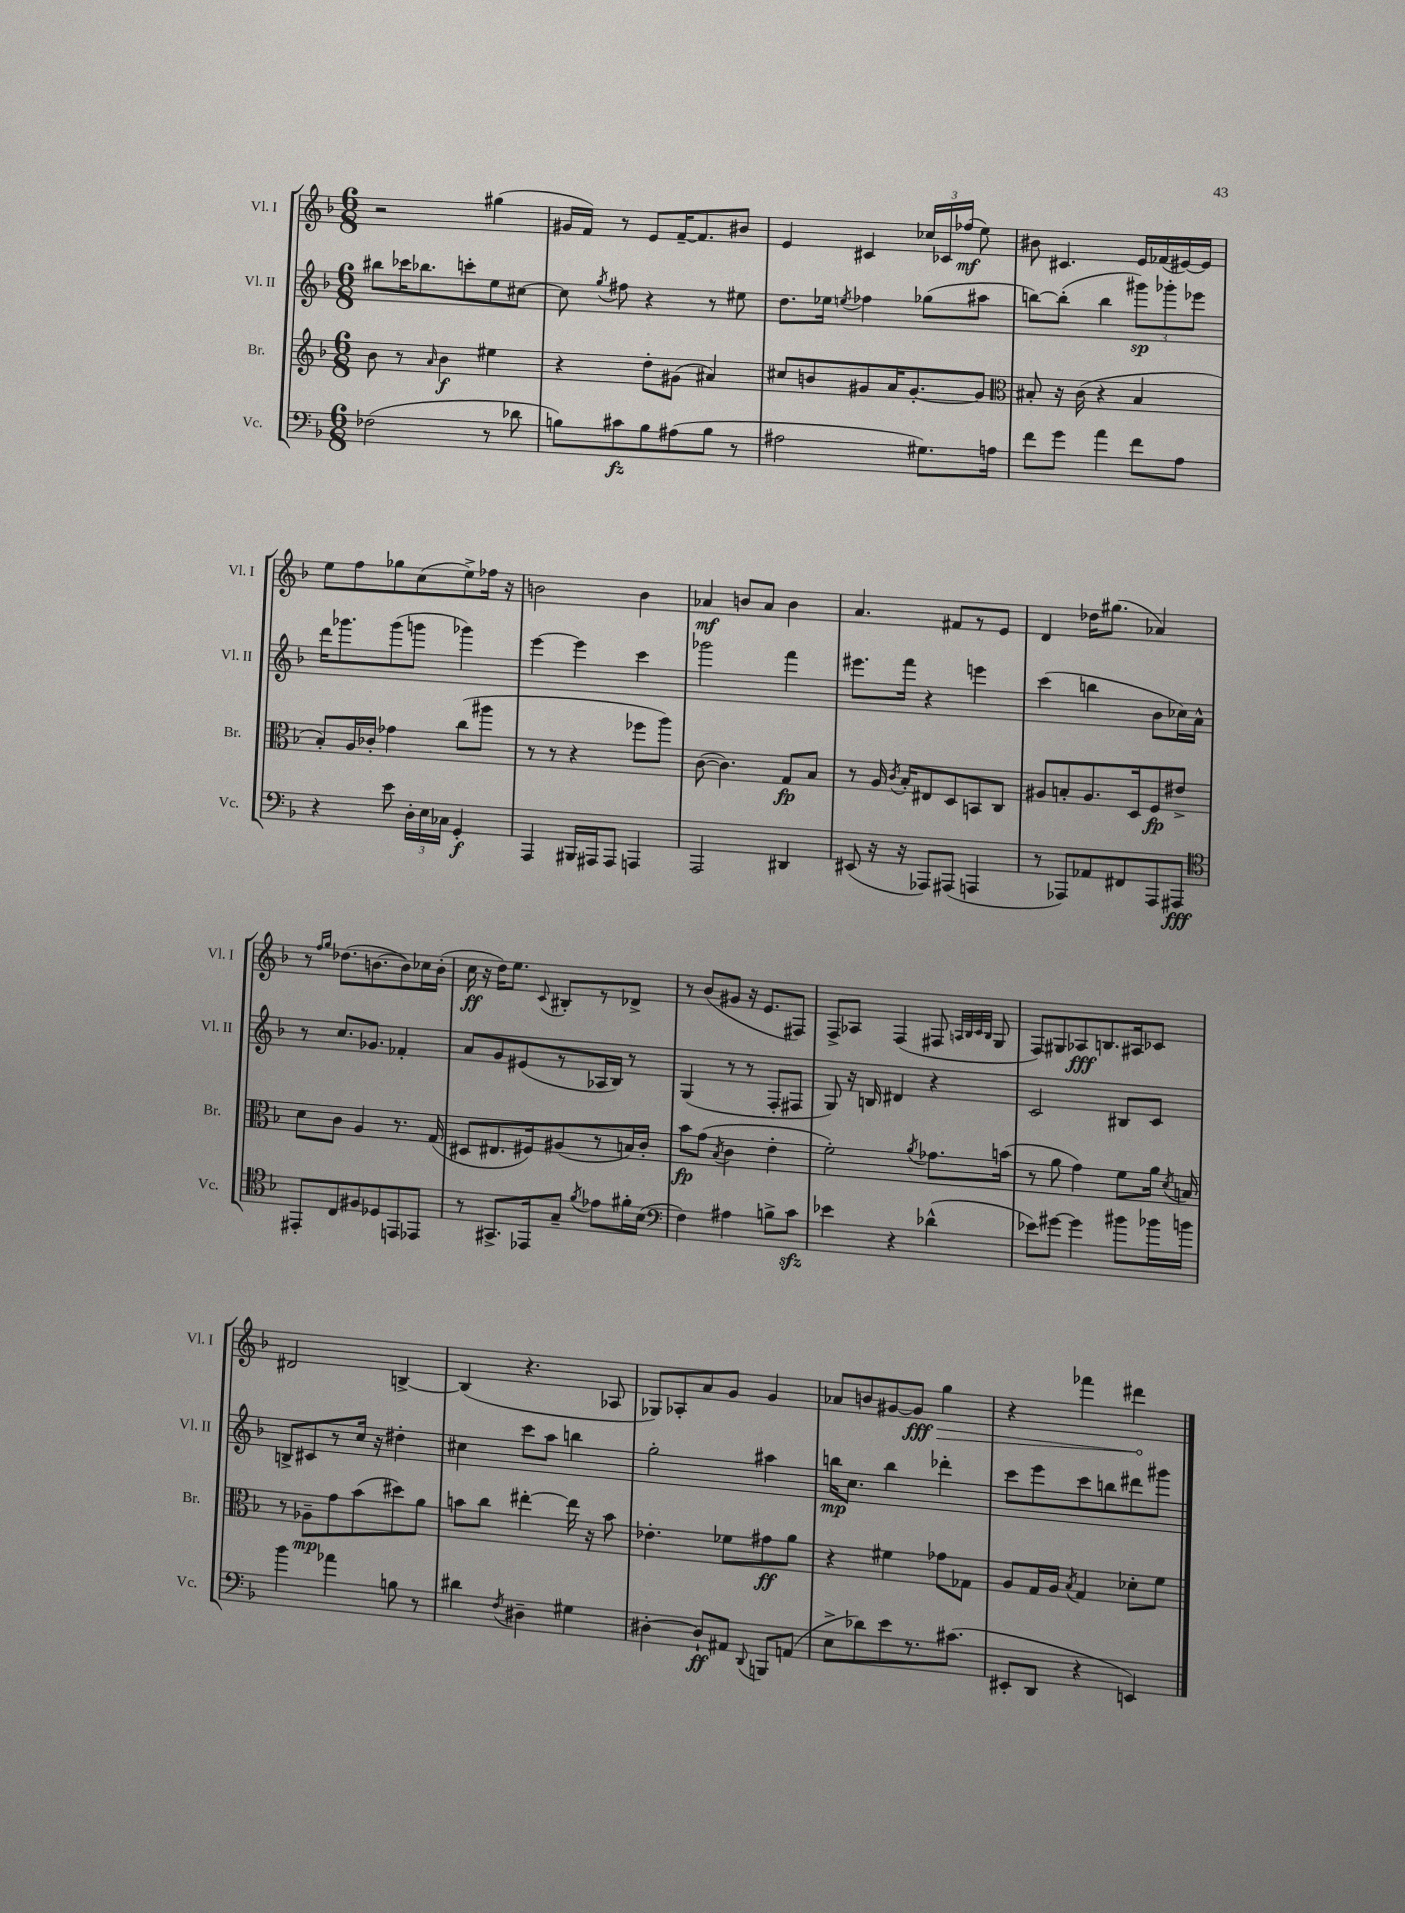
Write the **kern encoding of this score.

**kern	**dynam	**kern	**dynam	**kern	**dynam	**kern	**dynam
*part4	*part4	*part3	*part3	*part2	*part2	*part1	*part1
*staff4	*staff4	*staff3	*staff3	*staff2	*staff2	*staff1	*staff1
*I"Vc.	*	*I"Br.	*	*I"Vl. II	*	*I"Vl. I	*
*I'Vc.	*	*I'Br.	*	*I'Vl. II	*	*I'Vl. I	*
*clefF4	*	*clefG2	*	*clefG2	*	*clefG2	*
*k[b-]	*	*k[b-]	*	*k[b-]	*	*k[b-]	*
*M6/8	*	*M6/8	*	*M6/8	*	*M6/8	*
=24	=24	=24	=24	=24	=24	=24	=24
(2F-X\	.	8b-\	.	8bb#X\L	.	2r	.
.	.	8r	.	16ccc-X\K	.	.	.
.	.	.	.	8.bb-X\	.	.	.
.	.	16qqa/	.	.	.	.	.
.	.	4b-\	f	.	.	.	.
.	.	.	.	8cccn'\	.	.	.
8r	.	4ee#X\	.	8ee\	.	(4gg#X\	.
8d-X\	.	.	.	[8cc#X\J	.	.	.
=25	=25	=25	=25	=25	=25	=25	=25
8Bn\L)	.	4r	.	8cc#\]	.	16g#X/LL	.
.	.	.	.	.	.	16f/JJ)	.
.	.	.	.	8qgg/	.	.	.
8c#X\	fz	.	.	8ff#X\	.	8r	.
8B\	.	8dd'\L	.	4r	.	8e/L	.
(8A#X\	.	(8g#X\J	.	.	.	[16f~/K	.
.	.	.	.	.	.	8.f/]	.
8B\J	.	4a#X/)	.	8r	.	.	.
8r	.	.	.	8ee#X\	.	8b#X/J	.
=26	=26	=26	=26	=26	=26	=26	=26
2A#X\	.	8cc#X/L	.	8.dd\L	.	4e/	.
.	.	8bn/	.	.	.	.	.
.	.	.	.	16ee-X\Jk	.	.	.
.	.	.	.	8qeen/	.	.	.
.	.	8g#X/	.	4ff-X\	.	4c#X/	.
.	.	16a/K	.	.	.	.	.
.	.	[8.g#'/	.	.	.	.	.
8.G#X\L)	.	.	.	(8gg-X\L	.	24cc-X/LL	.
.	.	.	.	.	.	24c-X/	.
.	.	.	.	.	.	(24ff-X/JJ	mf
.	.	8g#/J]	.	8aa#X\J	.	8ee\)	.
16An\Jk	.	.	.	.	.	.	.
=27	=27	=27	=27	=27	=27	=27	=27
*	*	*clefC3	*	*	*	*	*
8f\L	.	8B#X'/	.	[8bbn\L)	.	8b#X\	.
8g\J	.	16r	.	(8bb'\J]	.	4.c#X/	.
.	.	(16c\	.	.	.	.	.
4a\	.	4r	.	4bb\	.	.	.
8f\L	.	4B#/	.	12ggg#X\L)	sp	16e/LL	.
.	.	.	.	.	.	(16f-X/	.
.	.	.	.	12ggg-X'\	.	.	.
8A\J	.	.	.	.	.	[16e#X/)	.
.	.	.	.	12eee-X\J	.	.	.
.	.	.	.	.	.	16e#/JJ]	.
!!LO:LB:g=z
=28	=28	=28	=28	=28	=28	=28	=28
4r	.	8B-'/L)	.	16ddd\KL	.	8ee\L	.
.	.	.	.	8.ggg-X\	.	.	.
.	.	16A/L	.	.	.	8ff\	.
.	.	16c-X'/JJ	.	.	.	.	.
8e\	.	4g-X\	.	(8ggg-\	.	8gg-X\	.
24D'\LL	.	.	.	8gggn\J	.	(8cc\	.
24E\	.	.	.	.	.	.	.
24C-X\JJ	.	.	.	.	.	.	.
4GG'/	f	(8cc\L	.	4ggg-X\)	.	8ee^\)	.
.	.	8aa#X\J	.	.	.	16ff-X\Jk	.
.	.	.	.	.	.	16r	.
=29	=29	=29	=29	=29	=29	=29	=29
4AAA/	.	8r	.	[4eee\	.	2bn\	.
.	.	8r	.	.	.	.	.
16BBB#X/LL	.	4r	.	4eee\]	.	.	.
16AAA#X/J	.	.	.	.	.	.	.
8AAA#/J	.	.	.	.	.	.	.
4AAAn/	.	8ff-X\L	.	4ccc\	.	4b\	.
.	.	8aa\J)	.	.	.	.	.
=30	=30	=30	=30	=30	=30	=30	=30
2AAA/	.	([8c\	.	2ggg-X\	.	4a-X/	mf
.	.	4.c\])	.	.	.	.	.
.	.	.	.	.	.	8bn/L	.
.	.	.	.	.	.	8a-/J	.
4DD#X/	.	8G/L	fp	4fff\	.	4b\	.
.	.	8B-/J	.	.	.	.	.
=31	=31	=31	=31	=31	=31	=31	=31
(8EE#X/	.	8r	.	8.eee#X\L	.	4.a/	.
16r	.	16A/	.	.	.	.	.
.	.	8qc/	.	.	.	.	.
16r	.	16B-'/KL	.	16fff\Jk	.	.	.
8AAA-X/L)	.	8E#X/	.	4r	.	.	.
(8AAA#X/J	.	8D/	.	.	.	8f#X/L	.
4AAAn/	.	8BBn/	.	4eeen\	.	8r	.
.	.	8C/J	.	.	.	8e/J	.
=32	=32	=32	=32	=32	=32	=32	=32
8r	.	8A#X/L	.	(4ccc\	.	4d/	.
8AAA-X/L)	.	8Bn'/	.	.	.	.	.
8AA-X/	.	8.A#/	.	4bbn\	.	16dd-X\KL	.
.	.	.	.	.	.	(8.gg#X\J	.
8FF#X/	.	.	.	.	.	.	.
.	.	16D/k	.	.	.	.	.
8AAA-/	.	8F/	fp	8b-\L	.	4a-X/)	.
8AAA#X/J	fff	8e#X^/J	.	16cc-X\L)	.	.	.
.	.	.	.	16a^^\JJ	.	.	.
!!LO:LB:g=z
=33	=33	=33	=33	=33	=33	=33	=33
*clefC4	*	*	*	*	*	*	*
8EE#X'/L	.	8d\L	.	8r	.	8r	.
.	.	.	.	.	.	16qqff/LL	.
.	.	.	.	.	.	16qqgg/JJ	.
8C/	.	8c\J	.	8.cc/L	.	(8.dd-X\L	.
8F#X/	.	4A/	.	.	.	.	.
.	.	.	.	8.g-X/J	.	[8.bn\	.
8D-X/	.	.	.	.	.	.	.
8EEn/	.	8.r	.	4f-X'/	.	8b\])	.
8EE-X/J	.	.	.	.	.	16cc-X\L	.
.	.	(16G/	.	.	.	(16b'\JJ	.
=34	=34	=34	=34	=34	=34	=34	=34
8r	.	8D#X/L	.	8a/L	.	16cc\	ff
.	.	.	.	.	.	16r	.
8.GG#X^/L	.	8.E#X/	.	8g/	.	16dd\KL)	.
.	.	.	.	.	.	8.ee\J	.
.	.	.	.	(8e#X/	.	.	.
16EE-X/k	.	16F#X/k)	.	.	.	.	.
.	.	.	.	.	.	8qqc/	.
8G~/J	.	(8A#X/	.	8r	.	8B#X'/L	.
8qf/	.	.	.	.	.	.	.
8e-X\L	.	8r	.	16A-X/L	.	8r	.
.	.	.	.	16B-/JJ)	.	.	.
16f#X'\L	.	16Bn/L)	.	8r	.	8d-X^/J	.
(16B-\JJ	.	16c'/JJ	.	.	.	.	.
=35	=35	=35	=35	=35	=35	=35	=35
*clefF4	*	*	*	*	*	*	*
4F\)	.	8b-\L	fp	(4G/	.	8r	.
.	.	(8g\J	.	.	.	(8b-/L	.
.	.	8qB-/	.	.	.	.	.
4A#X\	.	4c\	.	8r	.	8g#X/J	.
.	.	.	.	8r	.	16r	.
.	.	.	.	.	.	8.e/L	.
8Bn^\L	.	4e'\	.	8F'/L	.	.	.
8czz\J	.	.	.	8F#X/J	.	8F#X/J)	.
=36	=36	=36	=36	=36	=36	=36	=36
4e-X\	.	2f'\)	.	8G/)	.	8F^/L	.
.	.	.	.	16r	.	8A-X/J	.
.	.	.	.	16Bn/	.	.	.
4r	.	.	.	4d#X/	.	(4F/	.
.	.	8qa/	.	.	.	.	.
(4d-X^^\	.	8.g-X\L	.	4r	.	8F#X/	.
.	.	.	.	.	.	32qqAn/LLL	.
.	.	.	.	.	.	32qqB-/	.
.	.	.	.	.	.	32qqc/	.
.	.	.	.	.	.	32qqB-/JJJ	.
.	.	.	.	.	.	8G/	.
.	.	(16bn\Jk	.	.	.	.	.
=37	=37	=37	=37	=37	=37	=37	=37
8e-X\L)	.	8r	.	2c/	.	8F/L)	.
[8g#X\J	.	8a\	.	.	.	8G#X/	.
4g#\]	.	4g\)	.	.	.	8A-X/	fff
.	.	.	.	.	.	8.Bn/	.
8b#X\L	.	8f\L	.	8B#X/L	.	.	.
.	.	.	.	.	.	16A#X/k	.
16b-X\L	.	16a\Jk	.	8c/J	.	8c-X/J	.
.	.	8qd/	.	.	.	.	.
16bn\JJ	.	16Bn/	.	.	.	.	.
!!LO:LB:g=z
=38	=38	=38	=38	=38	=38	=38	=38
4b-\	.	8r	.	8Bn^/L	.	2d#X/	.
.	.	8A-X~\L	mp	8c#X/	.	.	.
4a-X\	.	8g\	.	8r	.	.	.
.	.	(8b-\	.	16cc/Jk	.	.	.
.	.	.	.	16r	.	.	.
8Bn\	.	8dd#X\)	.	4dd#X'\	.	[4Bn^/	.
8r	.	8a\J	.	.	.	.	.
=39	=39	=39	=39	=39	=39	=39	=39
4d#X\	.	8bn\L	.	4cc#X\	.	(4B/]	.
.	.	8cc\J	.	.	.	.	.
8qF/	.	.	.	.	.	.	.
4D#X~\	.	[4ee#X'\	.	8ccc\L	.	4.r	.
.	.	.	.	8aa\J	.	.	.
4G#X\	.	16ee#\]	.	4bbn\	.	.	.
.	.	16r	.	.	.	.	.
.	.	8b\	.	.	.	8A-X/	.
=40	=40	=40	=40	=40	=40	=40	=40
[4D#X'\	.	4.e-X'\	.	2gg'\	.	8G-X/L)	.
.	.	.	.	.	.	8A-X'/	.
8D#`/L]	ff	.	.	.	.	8a/	.
8AA#X/J	.	8f-X\L	.	.	.	8g/J	.
8qqDD/	.	.	.	.	.	.	.
8BBBn/L	.	8g#X\	ff	4aa#X\	.	4g/	.
(8AAn/J	.	8a\J	.	.	.	.	.
=41	=41	=41	=41	=41	=41	=41	=41
8E^\L	.	4r	.	16bbn\KL	mp	8a-X/L	.
.	.	.	.	8.cc\J	.	.	.
8d-X\)	.	.	.	.	.	8bn/	.
8e\	.	4f#X\	.	4bb\	.	[8g#X/	.
!	!	!	!	!	!	!	!LO:HP:b
8.r	.	.	.	.	.	8g#/J]	> fff
.	.	8g-X\L	.	4ddd-X'\	.	4gg\	.
(8.c#X\J	.	.	.	.	.	.	.
.	.	8G-X\J	.	.	.	.	.
=42	=42	=42	=42	=42	=42	=42	=42
8EE#X'/L	.	8A/L	.	8ccc\L	.	4r	.
8DD/J	.	16G/L	.	8eee\	.	.	.
.	.	16A/JJ	.	.	.	.	.
.	.	8qB-/	.	.	.	.	.
4r	.	4G/	.	8ccc\	.	4fff-X\	.
.	.	.	.	8bbn\	.	.	.
4EEn/)	.	8d-X'\L	.	8ddd#X\	.	4ddd#X\	.
.	.	8f\J	.	8ggg#X\J	.	.	.
.	.	.	.	.	.	.	]
==	==	==	==	==	==	==	==
*-	*-	*-	*-	*-	*-	*-	*-
